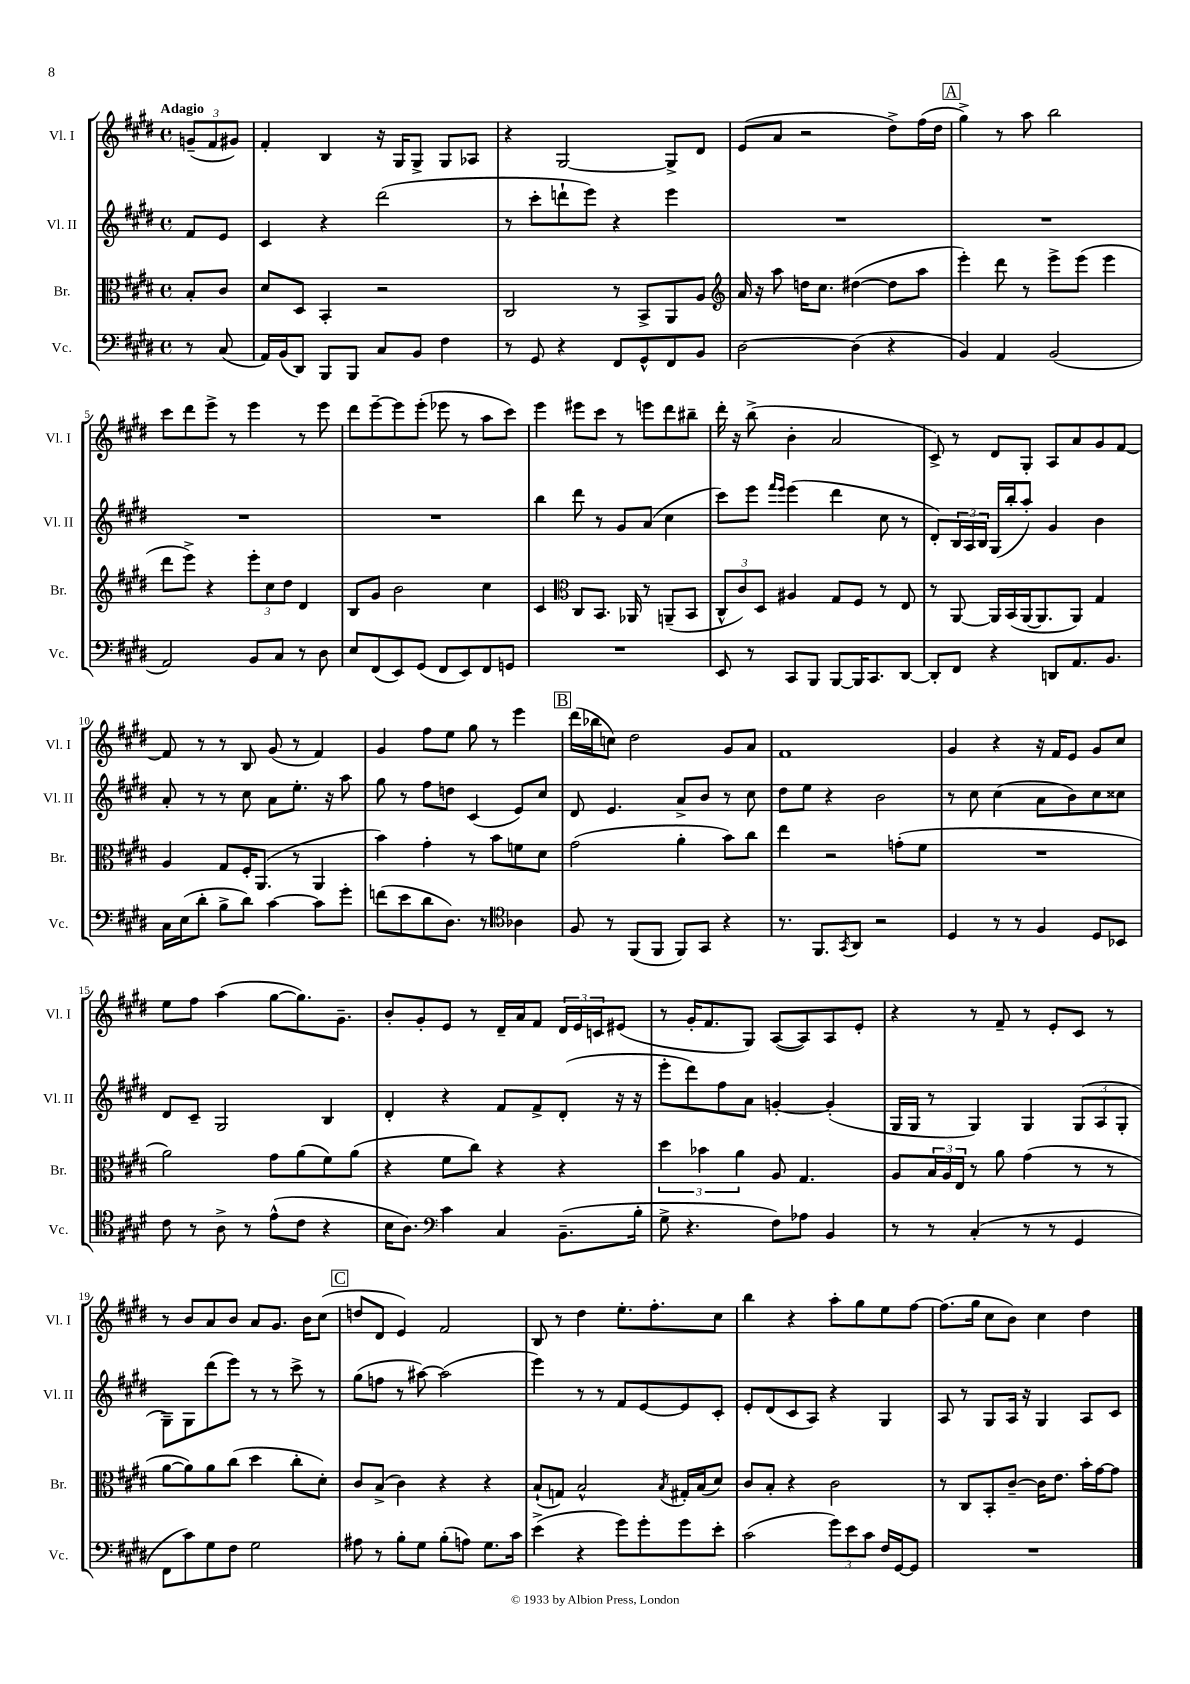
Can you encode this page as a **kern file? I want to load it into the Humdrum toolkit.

**kern	**kern	**kern	**kern
*staff4	*staff3	*staff2	*staff1
*clefF4	*clefC3	*clefG2	*clefG2
*k[f#c#g#d#]	*k[f#c#g#d#]	*k[f#c#g#d#]	*k[f#c#g#d#]
*M4/4	*M4/4	*M4/4	*M4/4
*met(c)	*met(c)	*met(c)	*met(c)
8r	8B'	8f#	(12g~
.	.	.	12f#
(8C#	8c#	8e	.
.	.	.	12g#)
=	=	=	=
16AA)	8d#	4c#	4f#'
(16BB	.	.	.
8DD#)	8D#	.	.
8BBB	4BB'	4r	4B
8BBB	.	.	.
8C#	2r	(2ddd#	16r
.	.	.	16G#
8BB	.	.	8G#^
4F#	.	.	8G#
.	.	.	8A-
=	=	=	=
8r	2C#	8r	4r
8GG#	.	8ccc#'	.
4r	.	8ddd`	[2G#
.	.	8eee)	.
8FF#	8r	4r	.
8GG#^^	8BB^	.	.
8FF#	8AA	4eee	8G#^]
8BB	8A	.	8d#
=	=	=	=
*	*clefG2	*	*
[2D#	16a	1r	(8e
.	16r	.	.
.	8aa	.	8a
.	16dd	.	2r
.	8.cc#	.	.
(4D#]	([4dd#	.	.
4r	8dd#]	.	8dd#^)
.	8aa	.	(16ff#
.	.	.	16dd#
=	=	=	=
4BB)	4eee')	1r	4gg#^)
4AA	8ddd#	.	8r
.	8r	.	8aa
(2BB	8eee^	.	2bb
.	(8eee	.	.
.	4eee	.	.
=	=	=	=
2AA)	8ddd#	1r	8ccc#
.	8eee^)	.	8ddd#
.	4r	.	8eee^
.	.	.	8r
8BB	12eee'	.	4eee
.	12cc#	.	.
8C#	.	.	.
.	12dd#	.	.
8r	4d#	.	8r
8D#	.	.	8eee
=	=	=	=
8E	8B	1r	8ddd#
(8FF#	8g#	.	[8eee~
8EE)	2b	.	8eee]
(8GG#	.	.	(8eee'
8FF#	.	.	8eee-
8EE)	.	.	8r
8FF#	4cc#	.	8aa
8GG	.	.	8ccc#)
=	=	=	=
1r	4c#	4bb	4eee
*	*clefC3	*	*
.	8C#	8ddd#	8eee#
.	8.BB	8r	8ccc#
.	.	8g#	8r
.	16AA-	.	.
.	8r	(8a	8eee
.	(8AA~	4cc#	8ddd#
.	8BB	.	8bb#~
=	=	=	=
8EE	12C#^^	8ccc#)	16ddd#'
.	.	.	16r
.	12c#)	.	.
8r	.	8eee	(8bb^
.	12D#	.	.
.	.	16qqfff#	.
.	.	16qqeee	.
8CC#	4A#	(4eee	4b'
8BBB	.	.	.
[8BBB	8G#	4ddd#	2a
16BBB]	8F#	.	.
8.CC#	.	.	.
.	8r	8cc#	.
[8DD#	8E	8r	.
=	=	=	=
8DD#']	8r	8d#')	8c#^)
8FF#	[8AA	24B	8r
.	.	24A	.
.	.	24B	.
4r	16AA]	(16G#	8d#
.	(16BB	16bb'	.
.	[16AA	8aa')	8G#'
.	8.AA]	.	.
8DD	.	4g#	8A
8.AA	8AA)	.	8a
.	4G#	4b	8g#
8.BB	.	.	.
.	.	.	[8f#
=	=	=	=
16C#	4A	8a'	8f#]
(16E	.	.	.
8d#'	.	8r	8r
8B^	8G#	8r	8r
8d#)	16F#'	8cc#	8B
.	(8.AA	.	.
[4c#	.	8a	(8g#
.	8r	8.ee'	8r
8c#]	4AA	.	4f#)
.	.	16r	.
8g#'	.	8aa	.
=	=	=	=
(8f	4b)	8gg#	4g#
8e	.	8r	.
8d#	4g#'	8ff#	8ff#
8.D#)	.	8dd	8ee
.	8r	(4c#	8gg#
8.r	.	.	.
.	8b	.	8r
*clefC4	*	*	*
4A-	8f	8e)	4eee
.	8d#	8cc#	.
=	=	=	=
8F#	(2g#	8d#	(16ddd#
.	.	.	16bb-
8r	.	4.e	8cc)
(8FF#	.	.	2dd#
8FF#	.	.	.
8FF#)	4a'	8a^	.
8GG#	.	8b	.
4r	8b)	8r	8g#
.	8cc#	8cc#	8a
=	=	=	=
8.r	4ee	8dd#	1f#
.	.	8ee	.
8.FF#	.	.	.
.	2r	4r	.
8qGG#	.	.	.
8AA	.	.	.
2r	.	2b	.
.	(8g'	.	.
.	8f#	.	.
=	=	=	=
4D#	1r	8r	4g#
.	.	8cc#	.
8r	.	(4cc#	4r
8r	.	.	.
4F#	.	8a	16r
.	.	.	16f#
.	.	8b)	8e
8D#	.	8cc#	8g#
8BB-	.	8cc##	8cc#
=	=	=	=
8c#	2a)	8d#	8ee
8r	.	8c#~	8ff#
8A^	.	2G#	(4aa
8r	.	.	.
(8e^^	8g#	.	[8gg#
8c#	(8a	.	8.gg#])
4r	8f#)	4B	.
.	.	.	8.g#~
.	(8a	.	.
=	=	=	=
16B	4r	4d#'	8b'
8.A)	.	.	.
.	.	.	8g#'
*clefF4	*	*	*
4c#	8f#	4r	8e
.	8cc#)	.	8r
4C#	4r	8f#	16d#~
.	.	.	16a
.	.	8f#^	8f#
(8.BB~	4r	(8d#'	24d#
.	.	.	24e
.	.	.	24c
.	.	16r	(8e#
16B'	.	16r	.
=	=	=	=
8G#^	6dd#	8eee'	8r
4.r	.	8ddd#)	16g#'
.	6b-	.	.
.	.	.	8.f#
.	.	8ff#	.
.	6a	.	.
.	.	8a	8G#)
8F#)	8A	[4g'	([8A
8A-	4.G#	.	8A])
4BB	.	(4g']	8A
.	.	.	8e'
=	=	=	=
8r	8A	16G#	4r
.	.	16G#	.
8r	24B	8r	.
.	24A	.	.
.	24E	.	.
(4C#'	8r	4G#)	8r
.	8a	.	8f#~
8r	(4g#	4G#	8r
8r	.	.	8e'
4GG#	8r	(12G#	8c#
.	.	12A	.
.	8r	.	8r
.	.	12G#'	.
=	=	=	=
8FF#	[8a	8G#~)	8r
8c#)	8a])	8G#	8b
8G#	8a	(8ddd#	8a
8F#	(8cc#	8eee)	8b
2G#	4dd#	8r	8a
.	.	8r	8.g#
.	8cc#'	8ccc#^	.
.	.	.	16b
.	8d#')	8r	(8cc#
=	=	=	=
8A#	8c#	(8gg#	8dd
8r	(8B^	8ff	8d#
8B'	4c#)	8r	4e)
8G#	.	[8aa#)	.
(8B'	4r	(2aa#]	2f#
8A)	.	.	.
8.G#	4r	.	.
16c#	.	.	.
=	=	=	=
(4e^	(8B`	4eee)	8B
.	8G)	.	8r
4r	2B^^	8r	4dd#
.	.	8r	.
8g#)	.	8f#	8.ee'
8g#'	.	[8e	.
.	.	.	8.ff#'
.	8qB	.	.
8g#	16G#'	8e]	.
.	(16B	.	.
8e'	8d#)	8c#'	8cc#
=	=	=	=
(2c#	8c#	8e'	4bb
.	8B'	(8d#	.
.	4r	8c#	4r
.	.	8A)	.
12g#)	2c#	4r	8aa'
12e	.	.	.
.	.	.	8gg#
12c#	.	.	.
16F#	.	4G#	8ee
[16GG#	.	.	.
8GG#]	.	.	[8ff#
=	=	=	=
1r	8r	8A	(8.ff#]
.	8C#	8r	.
.	.	.	16gg#
.	8BB'	8G#	8cc#
.	[8c#~	16A	8b)
.	.	16r	.
.	16c#]	4G#	4cc#
.	8.e	.	.
.	16b'	8A	4dd#
.	[16g#	.	.
.	8g#]	8c#	.
==	==	==	==
*-	*-	*-	*-
